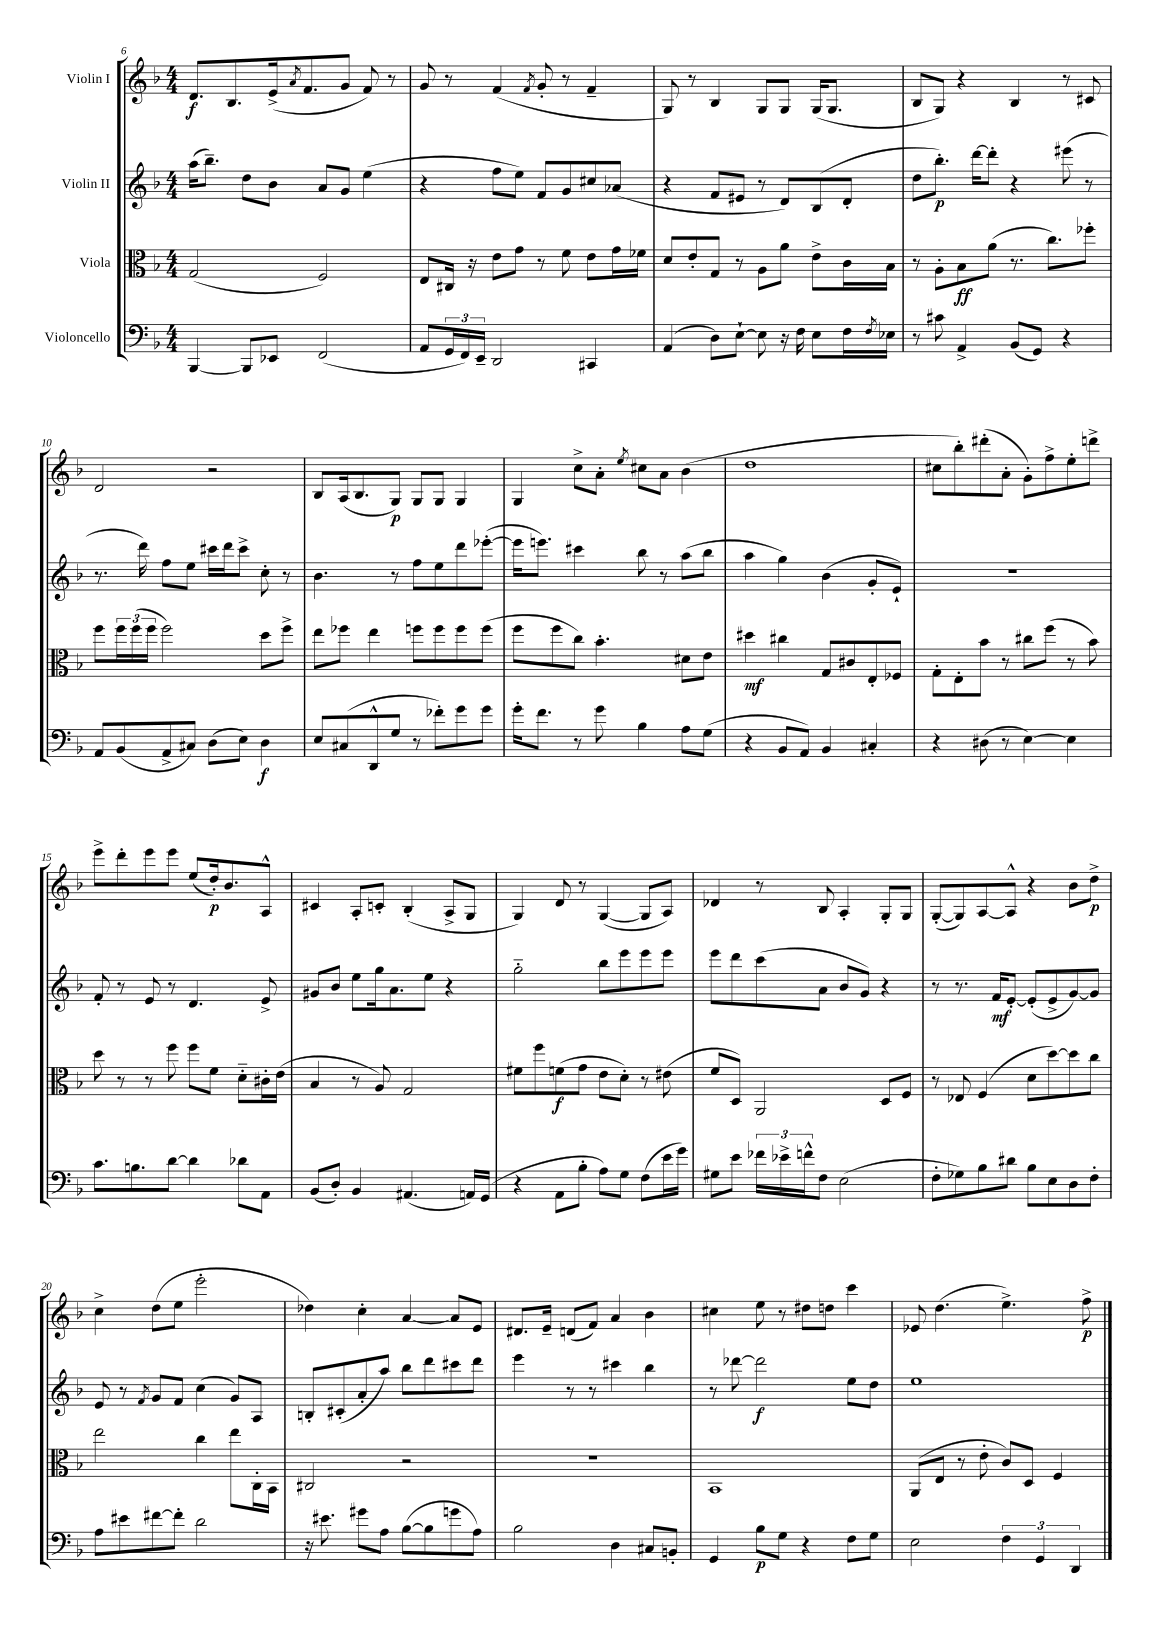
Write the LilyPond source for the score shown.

<<
\new StaffGroup <<
\new Staff = "s0" \with { instrumentName = "Violin I" } {
    \clef treble \key f \major \numericTimeSignature \time 4/4
    d'8.\f bes8. e'16->( \acciaccatura { a'8 } f'8. g'8 f'8) r8 |
    g'8 r8 f'4( \acciaccatura { f'8 } g'8-. r8 f'4-- |
    g8) r8 bes4 g8 g8 g16( g8. |
    bes8 g8) r4 bes4 r8 cis'8 |
    d'2 r2 |
    bes8 a16( bes8. g8\p) g8 g8 g4 |
    g4 c''8-> a'8-. \acciaccatura { e''8 } cis''8 a'8 bes'4( |
    d''1 |
    cis''8 bes''8-.) dis'''8-.( a'8-. g'8-.) f''8-> e''8-. d'''8-> |
    e'''8-> d'''8-. e'''8 e'''8 e''8( d''16-.\p) bes'8. a8-^ |
    cis'4 a8-. c'8-. bes4-.( a8-> g8 |
    g4) d'8 r8 g4~( g8 a8) |
    des'4 r8 bes8 a4-. g8-. g8 |
    g8~-.( g8) a8~ a8-^ r4 bes'8 d''8->\p |
    c''4-> d''8( e''8 e'''2-. |
    des''4) c''4-. a'4~ a'8 e'8 |
    dis'8. e'16-- d'8( f'8) a'4 bes'4 |
    cis''4 e''8 r8 dis''8 d''8 c'''4 |
    ees'8 d''4.( e''4.->) f''8->\p \bar "|." |
}
\new Staff = "s1" \with { instrumentName = "Violin II" } {
    \clef treble \key f \major \numericTimeSignature \time 4/4
    a''16( bes''8.--) d''8 bes'8 a'8 g'8 e''4( |
    r4 f''8 e''8) f'8 g'8 cis''8 aes'8( |
    r4 f'8 eis'8 r8 d'8) bes8( d'8-. |
    d''8 bes''8.-.\p) d'''16~ d'''8-. r4 eis'''8( r8 |
    r8. d'''16) f''8 e''8 cis'''16 d'''16 cis'''8-> c''8-. r8 |
    bes'4. r8 f''8 e''8 d'''8 ees'''8~-.( |
    ees'''16 e'''8.) cis'''4 bes''8 r8 a''8( bes''8 |
    a''4 g''4) bes'4( g'8-. e'8-!) |
    R1 |
    f'8-. r8 e'8 r8 d'4. e'8-> |
    gis'8 bes'8 e''8 g''16 a'8. e''8 r4 |
    g''2-_ bes''8 e'''8 e'''8 e'''8 |
    e'''8 d'''8 c'''8( a'8 bes'8 g'8) r4 |
    r8 r8. f'16\mf e'8~-. e'8-.( e'8-> g'8~) g'8 |
    e'8 r8 \acciaccatura { f'8 } g'8 f'8 c''4( g'8) a8 |
    b8-. cis'8-.( a'8-. a''8) bes''8 d'''8 cis'''8 d'''8 |
    e'''4 r8 r8 cis'''4 bes''4 |
    r8 des'''8~ des'''2\f e''8 d''8 |
    e''1 \bar "|." |
}
\new Staff = "s2" \with { instrumentName = "Viola" } {
    \clef alto \key f \major \numericTimeSignature \time 4/4
    g2( f2) |
    e8 cis16 r16 e'8 g'8 r8 f'8 e'8 g'16 fes'16 |
    d'8 e'8-. g8 r8 a8 a'8 e'8-> c'16 bes16 |
    r8 a8-. bes8\ff a'8( r8. c''8.) fes''8-. |
    f''8 \tuplet 3/2 { f''16 f''16( f''16 } f''2) d''8 f''8-> |
    e''8 fes''8 e''4 f''8 f''8 f''8 f''8( |
    f''8 f''8 c''8) bes'4.-. dis'8 e'8 |
    dis''4\mf cis''4 g8 cis'8 e8-. fes8 |
    g8-. e8-. bes'8 r8 cis''8 f''8( r8 bes'8) |
    d''8 r8 r8 f''8 f''8 f'8 d'8-_ cis'16-. e'16( |
    bes4 r8 a8) g2 |
    fis'8 f''8 f'8\f( g'8 e'8 d'8-.) r8 eis'8( |
    f'8 d8) a,2 d8 f8 |
    r8 ees8 f4( d'8 d''8~) d''8 c''8 |
    e''2 c''4 e''8 c16-. bes,16 |
    cis2 r2 |
    r1 |
    bes,1 |
    a,8( e8 r8 e'8-. c'8) d8 f4 \bar "|." |
}
\new Staff = "s3" \with { instrumentName = "Violoncello" } {
    \clef bass \key f \major \numericTimeSignature \time 4/4
    bes,,4~ bes,,8 ees,8 f,2( |
    a,8 \tuplet 3/2 { g,16 f,16) e,16-- } d,2 cis,4 |
    a,4( d8) e8~-! e8 r16 f16 e8 f16 \acciaccatura { f8 } ees16 |
    r8 cis'8 a,4-> bes,8( g,8) r4 |
    a,8 bes,8( a,8-> cis8) d8( e8) d4\f |
    e8 cis8( d,8-^ g8 r8 fes'8-.) g'8 g'8 |
    g'16-. f'8. r8 g'8 bes4 a8 g8( |
    r4 bes,8 a,8) bes,4 cis4-. |
    r4 dis8( r8 e4~) e4 |
    c'8. b8. d'8~ d'4 des'8 a,8 |
    bes,8( d8-.) bes,4 ais,4.( a,16) g,16( |
    r4 a,8 bes8-. a8) g8 f8( e'16 g'16) |
    gis8 e'8 \tuplet 3/2 { fes'16 ees'16-> f'16-^ } f8 e2( |
    f8-. ges8) bes8 dis'8 bes8 e8 d8 f8-. |
    a8 eis'8 fis'8~ fis'8-. d'2 |
    r16 eis'8. gis'8 a8 bes8~( bes8 g'8 a8) |
    bes2 d4 cis8 b,8-. |
    g,4 bes8\p g8 r4 f8 g8 |
    e2 \tuplet 3/2 { f4 g,4 d,4 } \bar "|." |
}
>>
>>
\layout { \context { \Score currentBarNumber = #6 } }
